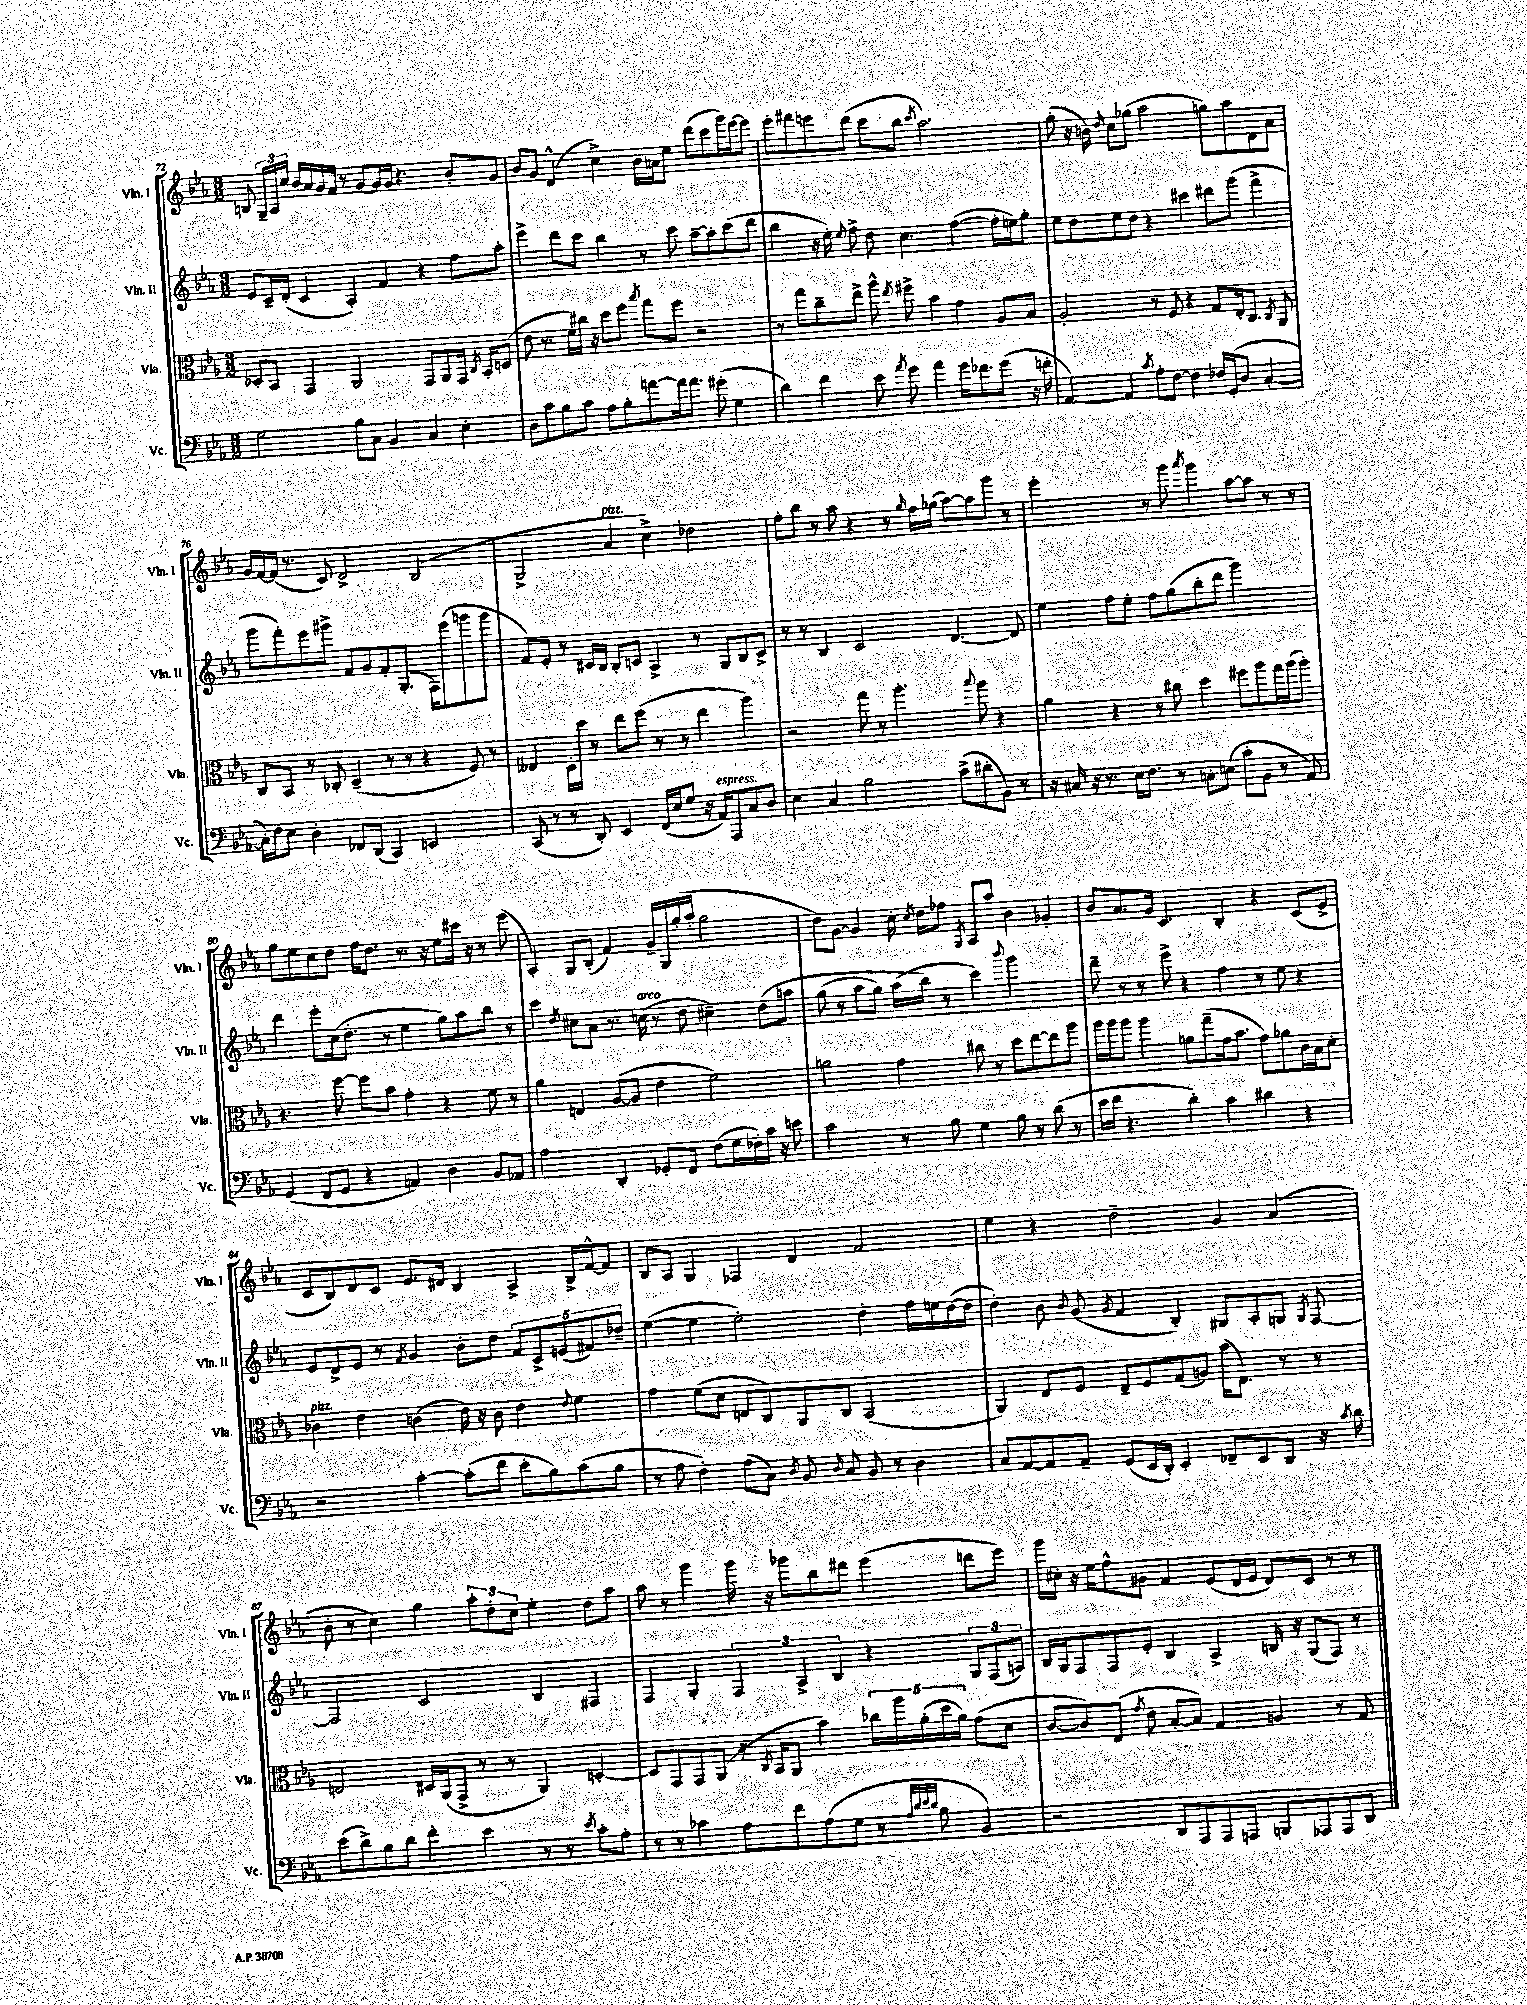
<<
\new StaffGroup <<
\new Staff = "s0" \with { instrumentName = "Vln. I" shortInstrumentName = "Vln. I" } {
    \clef treble \key ees \major \numericTimeSignature \time 3/2
    \autoBeamOff b8 \tuplet 3/2 { g16[-- aes16 c''16] } bes'16[ aes'16 g'16 f'16] r8 g'8[~ g'16 g'16] r4. bes'8[-. g'8] |
    bes'8[ g'8] d'4-^( c''4->) bes'16[ a'16 ees''8] d'''8[( c'''8 g'''16) ees'''16~ ees'''8] |
    ees'''8[-. fis'''8 e'''8 d'''8]( c'''8[ bes''8] \acciaccatura { c'''8 } aes''2.) |
    g''8-.( r16 b'16) \grace { d''16 } c''8[ ges''8]( aes''2 g''8[) aes''8 d'8 aes'8] |
    g'16[ f'16~ f'16]( r8. c'8) d'2-> bes2( |
    g2-> aes'4^\markup { \italic "pizz." } c''4->) des''2 |
    f''8[-. bes''8] r8 aes''8 r4 r8 \grace { g''16 } f''16[ ges''16]( aes''8[~) aes''8 g'''8] r8 |
    ees'''2-. r8 g'''8 \acciaccatura { aes'''8 } g'''4 aes''8[~ aes''8] r8 r8 |
    g''8[ ees''8 c''8 d''8] f''16[ d''8.] r8. r16 ees''8[ cis'''16] r16 r8 ees'''8( |
    aes4-.) g8[ bes8]-.( f'4) g'16[-- g16 g''16-.( aes''16]-. g''2 |
    d''8[) g'8]~ g'4 c''16-. \acciaccatura { c''8 } d''16[ fes''8] \acciaccatura { g8 } aes8[ aes''8] bes'4 ges'4-. |
    bes'8[ aes'8. g'16] c'4. bes4-. r4 c'8[( ees'8]-> |
    c'8[ bes8) d'8 c'8] ees'8.[ dis'16] bes4 aes4-> bes16[-> f'16~-^ f'8] |
    bes8[ aes8] g4 fes4 d'4 f'2 |
    ees''4 r4 d''2-- g'4 aes'4( |
    bes'8-. r8 c''4) g''4 \tuplet 3/2 { aes''8[-. d''8-. c''8] } ees''4-. d''8[ aes''8] |
    aes''8 r8 g'''4 g'''16 r16 ges'''8[ bes''8 dis'''8] ees'''4( d'''8[ ees'''8]) |
    g'''16[ cis''16]-. r16 ees''16[ f''8-^ gis'8] f'4 ees'8[( d'16 ees'16] d'8[) c'8] r8 r8 \bar "|." |
}
\new Staff = "s1" \with { instrumentName = "Vln. II" shortInstrumentName = "Vln. II" } {
    \clef treble \key ees \major \numericTimeSignature \time 3/2
    \autoBeamOff ees'8[ c'16-- d'16]-.( c'4 aes4-.) f'4 r4 f''8[ aes''8]-. |
    ees'''4-> d'''8[ c'''8] bes''4 r8 c'''8 aes''8[~-- aes''8-. c'''8( d'''8] |
    bes''4 r16 ees''16-.) \appoggiatura { ees''8 } f''8-> d''8 c''4. f''4~( f''16[-. e''16) g''8]-. |
    ees''8[ d''8 ees''8 d''8] r4 cis'''4 dis'''8[ g'''8]( f'''4-> |
    g'''8[ f'''8-.) ees'''8 gis'''8]-> f'8[ g'8 f'8-. g8.]-.( f16[) ees'''8( g'''8 g'''8] |
    f'8[) ees'8]-. r8 cis'16[ bes16] bes8[-. c'8] aes4-> r8 g8[ bes8 c'8]-> |
    r8 r8 bes4 c'2 d'4.~ d'8 |
    ees''4 f''8[ ees''8]-. f''8[ g''8( bes''8-. d'''8] g'''2) |
    d'''4 ees'''8[-. c''16( d''8.]-. r8 ees''4 g''8[) aes''8 bes''8] r8 |
    c'''4 \acciaccatura { d''8 } cis''8[ aes'8] r8. c''16^\markup { \italic "arco" }( r8 d''8 cis''4--) d''8[\( a''8] |
    g''8( r8 aes''8[ g''8]) aes''16[( bes''16]\) r8 c'''4) \appoggiatura { bes'''8 } g'''2 |
    d'''8-- r8 r8 ees'''8-> r4 f''4 r8 ees''8 r4 |
    ees'8[ d'8-> ees'8] r8 \acciaccatura { f'8 } g'4 bes'8[-. d''8] \tuplet 5/4 { f'8[ c'8-> e'8( fis'8) des''8]-- } |
    ees''4~( ees''4 ees''2-.) d''4-. f''16[ e''16 d''16~( d''16] |
    d''4-.) bes'8 \appoggiatura { bes'8 } g'8( \acciaccatura { g'8 } f'4 bes4-.) gis8[ aes8-. g8] \acciaccatura { g8 } f8~ |
    f2 c'2 bes4 fis4 |
    f4 g4-. \tuplet 3/2 { f4 aes4-> bes4 } r4 \tuplet 3/2 { g8[ f8( a8]) } |
    bes16[ g16 f8 f8 ees'8]-. bes4 aes4-> b16 r16 g8[( f8]) r8 \bar "|." |
}
\new Staff = "s2" \with { instrumentName = "Vla." shortInstrumentName = "Vla." } {
    \clef alto \key ees \major \numericTimeSignature \time 3/2
    \autoBeamOff des8[-. bes,8] g,4 aes,2 g,8[ aes,8 g,16] \acciaccatura { c8 } bes,16[-. d8]( |
    ees'8 r8. f'16[) cis''16] r16 d''8[ f''8] \acciaccatura { bes''8 } g''8[ f''8] r2 |
    r8 g''8[ c''8-- ees''8]-> aes''8-^ \acciaccatura { ees''8 } fis''8-> bes'4 g'4 aes8[ bes8] |
    aes2-. r8 f8 r4 g8[ ees16-. c8.] \acciaccatura { c8 } aes,8 |
    c8[ bes,8] r8 ces8-. d4--( r8 r8 r4 f8) r8 |
    eeses4 d16[-. d''16] r8 ees''8[ f''8]( r8 r8 ees''4 aes''4) |
    r2 g''8 r8 aes''4.-. \appoggiatura { bes''8 } aes''8 r4 |
    aes'4 r4 r8 cis''8 d''4 fis''8[ aes''8 g''16 aes''16( aes''8]-.) |
    r4. f''8~ f''8[ bes'8] g'4-. r4 f'8 r8 |
    aes'4 e4 aes8[~( aes8] ees'4 f'2) |
    a'2 g'4 cis''8 r8 d''8[ ees''8~ ees''8 aes''8] |
    aes''16[ aes''16 aes''8] aes''4 a'8[ g''8--( g'16 bes'8.] g'8[) aes'8 c'16 bes16 d'8]-. |
    ces'4^\markup { \italic "pizz." } ees'4 c'4( ees'16) r16 c'8 ees'4 \appoggiatura { ees'8 } f'4 |
    g'4 f'8[( d'8] e8[ c8) aes,8 c8] bes,2( |
    aes,4) ees8[ f8] ees8[-- f8 g8( a8]) bes'16[( ees8.]) r8 r8 |
    e2 dis16[ aes,16( g,8]-> r8 r8 aes,4) d4~-. |
    d8[ g,8 g,8 aes,8]( r16 \acciaccatura { c8 } bes,16[ aes,8] bes'4) \tuplet 5/4 { ces''16[ aes''16 aes'16-.( d''16 aes'16]) } g'8[( d'8] |
    c'8[~ c'8) ees8]( \acciaccatura { g'8 } ees'8 bes8[~-. bes8]) g4 a4 r8 g8 \bar "|." |
}
\new Staff = "s3" \with { instrumentName = "Vc." shortInstrumentName = "Vc." } {
    \clef bass \key ees \major \numericTimeSignature \time 3/2
    \autoBeamOff g2 bes8[ c8] bes,4 c4 ees4-. |
    d8[ c'8 bes8 c'8] aes8[ bes8-. a'8~ a'16 a'8.] gis'8-.( g4 |
    d'4) f'4 ees'8 \acciaccatura { aes'8 } g'8 aes'4 g'16[ fes'8. g'8]( r16 f'16-. |
    aes,4~) aes,4 \acciaccatura { c'8 } aes8[-. f8]~ f4 fes16[ g,16-.( d8] c4~-. |
    c16[-.) f16 ees8] d4-. fes,8[ d,8]( c,4) e,2 |
    c,8( r8 r8 d,8-.) ees,4 f,16[( ees16 g8] r16 aes,16[^\markup { \italic "espress." }) aes,,8 c8 d8] |
    ees4 c4 bes2 c'8[->( dis'8-. bes,8]) r8 |
    r16 cis16 r16 r8. ees16[ f8.] r8 c8[-. e8]( c'8[-. bes,8] r8 aes,8) |
    g,4( f,8[ g,8] r4 a,4) d4 bes,8[ aes,8] |
    aes2 d,4-. ges,8[-. f,8] f8[( g16 fes16-.) c'16] r16 e'8 |
    c'2 r8 bes8 g4 bes8 r8 d'8( r8 |
    ees'16[ f'16] r4. d'4-.) c'4 dis'4 r4 |
    r2 c'4~-. c'8[-.( f'8] ees'8[-. bes8) c'8( bes8] |
    r8 aes8 f4-.) aes8[( c8]) \acciaccatura { d8 } bes,8 \grace { d16 } c8 bes,8 r8 d4 |
    c8[ aes,8~ aes,8 aes,8]-- g,8[( ees,16 d,16]-.) ees,4-. fes,8[-- ees,8 d,8] r16 \acciaccatura { c'8 } d'16 |
    ees'8[( d'8->) bes8 d'8] f'4-. ees'4 r8 r8 \acciaccatura { ees'8 } c'8[-. aes8]-. |
    r8 r8 ces'4 aes8[ f'8 aes8( g8] r8 \grace { aes32[ d'32 ees'32 d'32] } bes8 bes,4) |
    r2 d,8[ aes,,8 aes,,8 a,,8] b,,8[ aes,,8 aes,,8 d,8] \bar "|." |
}
>>
>>
\layout { \context { \Score currentBarNumber = #72 } }
